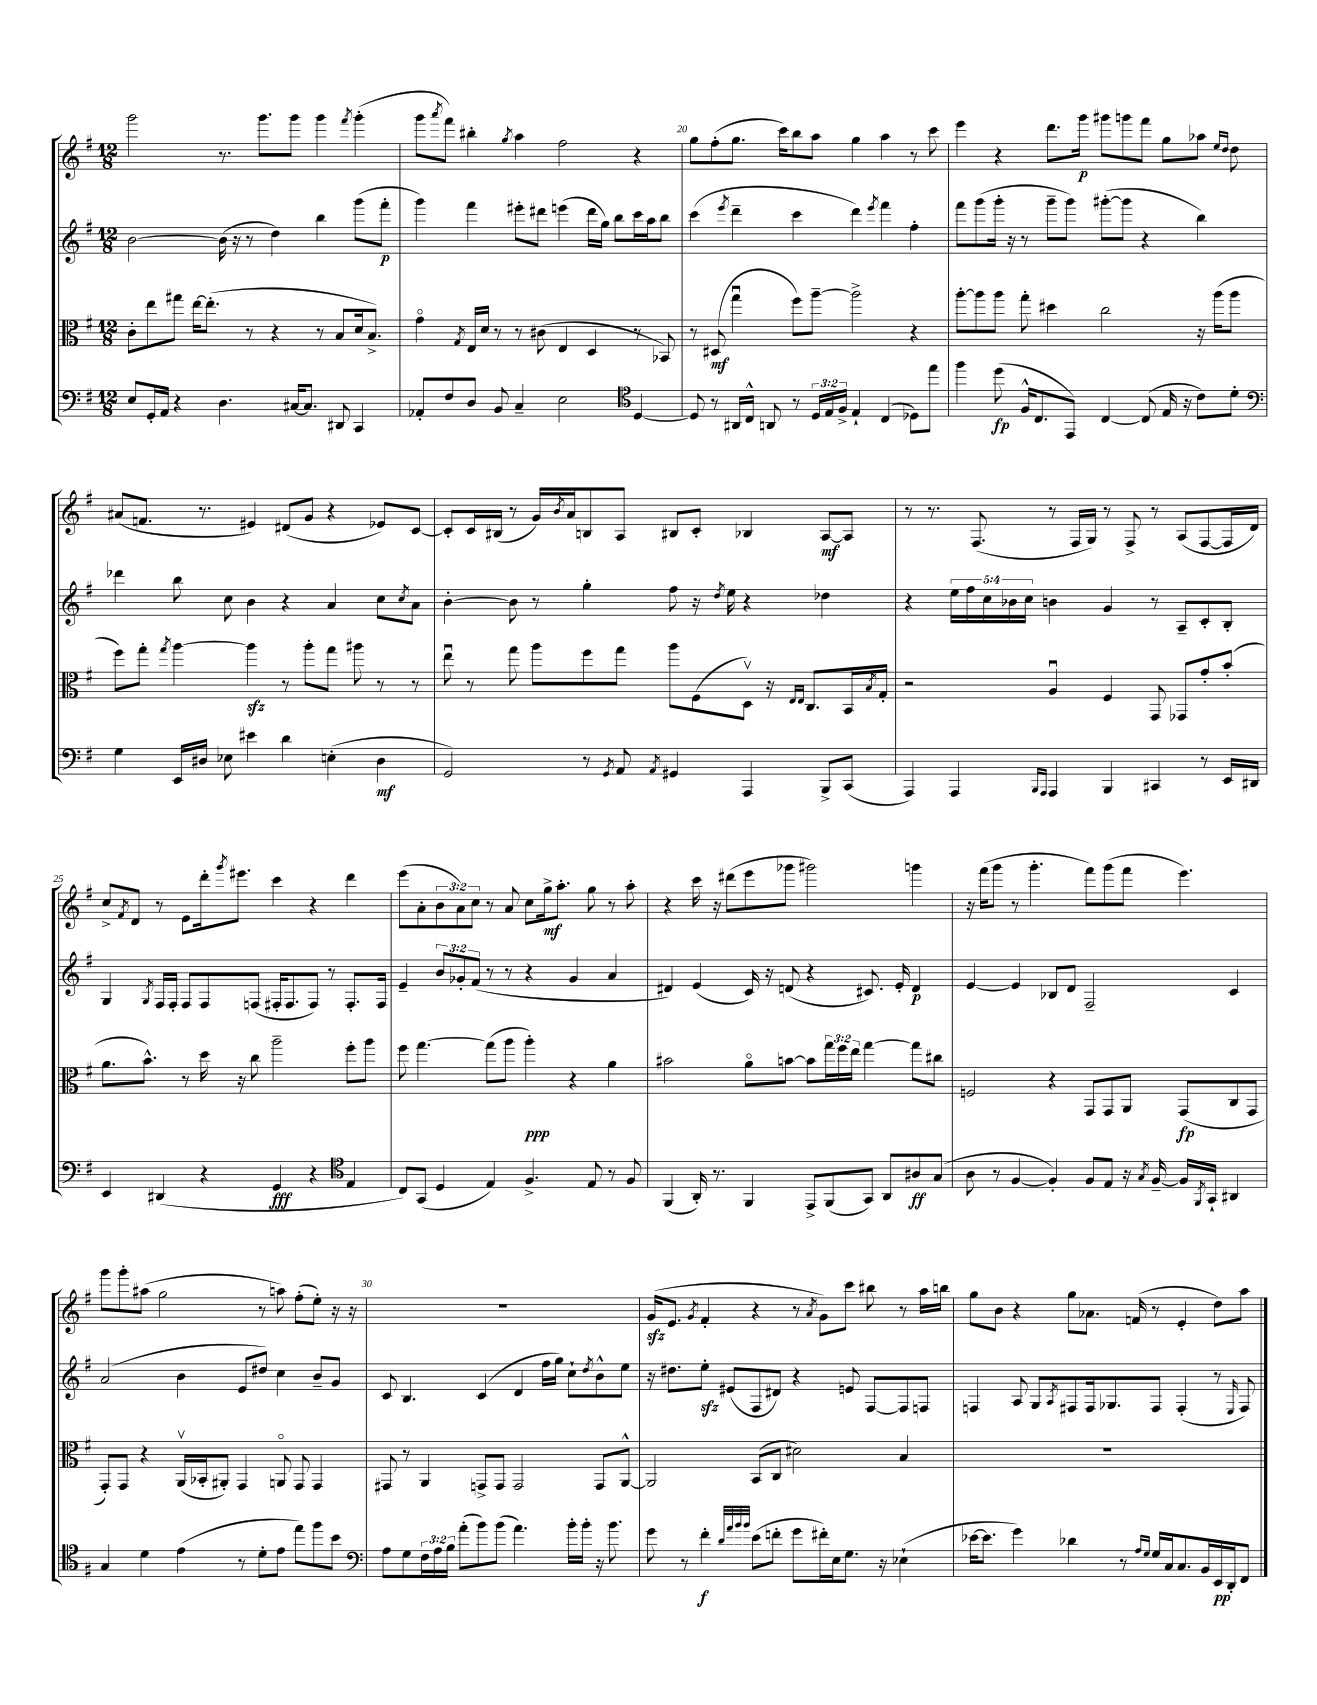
<<
\new StaffGroup <<
\new Staff = "s0" {
    \clef treble \key g \major \numericTimeSignature \time 12/8 \override Staff.TupletNumber.text = #tuplet-number::calc-fraction-text
    g'''2 r8. g'''8. g'''8 g'''4 \acciaccatura { fis'''8 } g'''4-.( |
    g'''8 \acciaccatura { a'''8 } fis'''8) bis''4-. \acciaccatura { g''8 } a''4 fis''2 r4 |
    g''8 fis''8-.( g''8. c'''16) b''8 a''8 g''4 a''4 r8 c'''8 |
    e'''4 r4 d'''8. g'''16\p gis'''8 g'''8 fis'''8 g''8 aes''8 \grace { e''16 d''16 } d''8 |
    ais'8( f'8. r8. eis'4) dis'8( g'8 r4 ees'8) c'8~ |
    c'8-. c'16 bis16( r8 g'16) \acciaccatura { b'8 } a'16 b8 a8 bis8 c'8-. bes4 a8~\mf a8 |
    r8 r8. fis8.( r8 fis16 g16) r8 fis8-> r8 a8( fis8~ fis16 d'16) |
    c''8-> \acciaccatura { fis'8 } d'8 r8 e'8 d'''16-. \acciaccatura { g'''8 } eis'''8. c'''4 r4 d'''4 |
    e'''8( a'8-. \tuplet 3/2 { b'8 a'8) c''8 } r8 a'8 c''8 g''16->\mf a''8.-. g''8 r8 a''8-. |
    r4 c'''16 r16 dis'''8( e'''8 ges'''8 gis'''2) g'''4 |
    r16 fis'''16( g'''8 r8 g'''4.-. fis'''8) g'''8( fis'''8 e'''4.) |
    g'''8 g'''8-. ais''8( g''2 r8 a''8) fis''8-.( e''8-.) r16 r16 |
    R1. |
    g'16\sfz( e'8. \acciaccatura { g'8 } fis'4-. r4 r8 \acciaccatura { a'8 } g'8) c'''8 bis''8 r8 a''16 b''16 |
    g''8 b'8 r4 g''8 aes'8. f'16( r8 e'4-. d''8) a''8 \bar "|." |
}
\new Staff = "s1" {
    \clef treble \key g \major \numericTimeSignature \time 12/8 \override Staff.TupletNumber.text = #tuplet-number::calc-fraction-text
    b'2~ b'16( r16 r8 d''4) b''4 g'''8( fis'''8-.\p |
    g'''4) fis'''4 eis'''8-. dis'''8 e'''4( dis'''16 g''16) b''8 c'''16 a''16 b''8 |
    c'''4( \acciaccatura { e'''8 } d'''4-- c'''4 d'''4) \acciaccatura { e'''8 } fis'''4 fis''4-. |
    fis'''8 g'''8( g'''16-. r16 r8 g'''8-- g'''8) gis'''8~-.( gis'''8 r4 b''4) |
    des'''4 b''8 c''8 b'4 r4 a'4 c''8 \acciaccatura { c''8 } a'8 |
    b'4~-. b'8 r8 g''4-. fis''8 r16 \acciaccatura { d''8 } e''16 r4 des''4 |
    r4 \tuplet 5/4 { e''16 fis''16 c''16 bes'16 c''16 } b'4 g'4 r8 a8-- c'8-. b8-. |
    g4 \acciaccatura { g8 } fis16 fis16-. fis8 fis8 f8( fis16-. fis8. fis8) r8 fis8.-. fis16 |
    e'4-- \tuplet 3/2 { b'8 ges'8-. fis'8( } r8 r8 r4 ges'4 a'4 |
    dis'4) e'4( c'16) r16 d'8( r4 cis'8.) e'16-. d'4\p |
    e'4~ e'4 bes8 d'8 fis2-- c'4 |
    a'2( b'4 e'8 dis''8) c''4 b'8-- g'8 |
    c'8 b4. c'4( d'4 fis''16 g''16) c''8-! \acciaccatura { d''8 } b'8-^ e''8 |
    r16 dis''8. e''8-.\sfz eis'8( fis8 dis'8) r4 e'8 fis8~ fis8 f8 |
    f4 a8 g8 \acciaccatura { a8 } fis8 fis16 ges8. fis8 fis4-.( r8 \grace { e16 } fis8) \bar "|." |
}
\new Staff = "s2" {
    \clef alto \key g \major \numericTimeSignature \time 12/8 \override Staff.TupletNumber.text = #tuplet-number::calc-fraction-text
    c'8-. e''8 gis''8 e''16~ e''8.-.( r8 r4 r8 b8 d'16 b8.->) |
    g'4\flageolet \acciaccatura { g8 } e16 d'16 r8 r8 cis'8( e4 d4 r8 bes,8) |
    r8 dis8\mf( g''4\downbow fis''8) a''8~-- a''2-> r4 |
    a''8~-. a''8 a''8 g''8-. dis''4 c''2 r16 a''16( a''8 |
    fis''8) g''8-. \acciaccatura { g''8 } a''4~ a''4\sfz r8 a''8-. g''8 ais''8 r8 r8 |
    e''8\downbow r8 g''8 a''8 fis''8 g''8 a''8 fis8( d8\upbow) r16 \grace { e16 e16 } c8. b,16 \acciaccatura { b8 } g16-. |
    r2 a4\downbow fis4 g,8 ges,8 g'8-. b'8-.( |
    a'8. b'8.-^) r8 d''16 r16 c''8 a''2-- fis''8-. a''8 |
    fis''8 g''4.~ g''8( a''8 a''4-.\ppp) r4 a'4 |
    bis'2 a'8\flageolet b'8~ b'8 \tuplet 3/2 { g''16 fis''16 e''16 } g''4~ g''8 cis''8 |
    f2 r4 g,8 g,8 a,8 g,8\fp( c8 g,8 |
    g,8-.) g,8 r4 a,16\upbow( bes,16-. ais,8-.) g,4 a,8\flageolet g,8 g,4 |
    gis,8 r8 a,4 g,8-> g,8 g,2 g,8 a,8~-^ |
    a,2 b,8( c8 dis'2) b4 |
    R1. \bar "|." |
}
\new Staff = "s3" {
    \clef bass \key g \major \numericTimeSignature \time 12/8 \override Staff.TupletNumber.text = #tuplet-number::calc-fraction-text
    e8 g,16-. a,16 r4 d4. cis16~ cis8. dis,8 c,4 |
    aes,8-. fis8 d8 b,8 c4-- e2 \clef tenor d4~ |
    d8 r8 ais,16 c16-^ a,8 r8 \tuplet 3/2 { d16 e16 fis16-> } e4-! c4( des8) e''8 |
    fis''4 d''8\fp( fis16-^ c8. e,8) c4~ c8( e16 r16 c'8) d'8-. |
    \clef bass g4 e,16 dis16 ees8 eis'4 d'4 e4-.( dis4\mf |
    g,2) r8 \acciaccatura { g,8 } a,8 \acciaccatura { a,8 } gis,4 a,,4 b,,8-> c,8( |
    a,,4) a,,4 \grace { b,,16 a,,16 } a,,4 b,,4 cis,4 r8 e,16 dis,16 |
    e,4 dis,4( r4 g,4\fff r4 \clef tenor e4 |
    c8) g,8( d4 e4) fis4.-> e8 r8 fis8 |
    fis,4( a,16-.) r8. fis,4 e,8-> fis,8( g,8) a,8 ais8\ff g8( |
    a8 r8 fis4~ fis4-.) fis8 e8 r16 \acciaccatura { g8 } fis16~-- fis16 \acciaccatura { fis,8 } g,16-! ais,4 |
    g4 d'4 e'4( r8 d'8-. e'8 e''8) fis''8 b'8 |
    \clef bass a8 g8 \tuplet 3/2 { fis16 a16 b16 } a'8-.( b'8) b'8( a'4.) b'16-. b'16-. r16 b'8. |
    g'8 r8 fis'4-.\f \grace { d'32 a'32 b'32 b'32 } e'8( f'8-. g'8 fis'16-.) e16 g8. r16 ees4-!( |
    ees'16~ ees'8. g'4) des'4 r8 \grace { a16 g16 } g16 c16 c8. b,16 e,16\pp d,16-. fis,8 \bar "|." |
}
>>
>>
\layout { \context { \Score currentBarNumber = #18 \override BarNumber.break-visibility = ##(#f #t #t) barNumberVisibility = #(every-nth-bar-number-visible 5) } }
